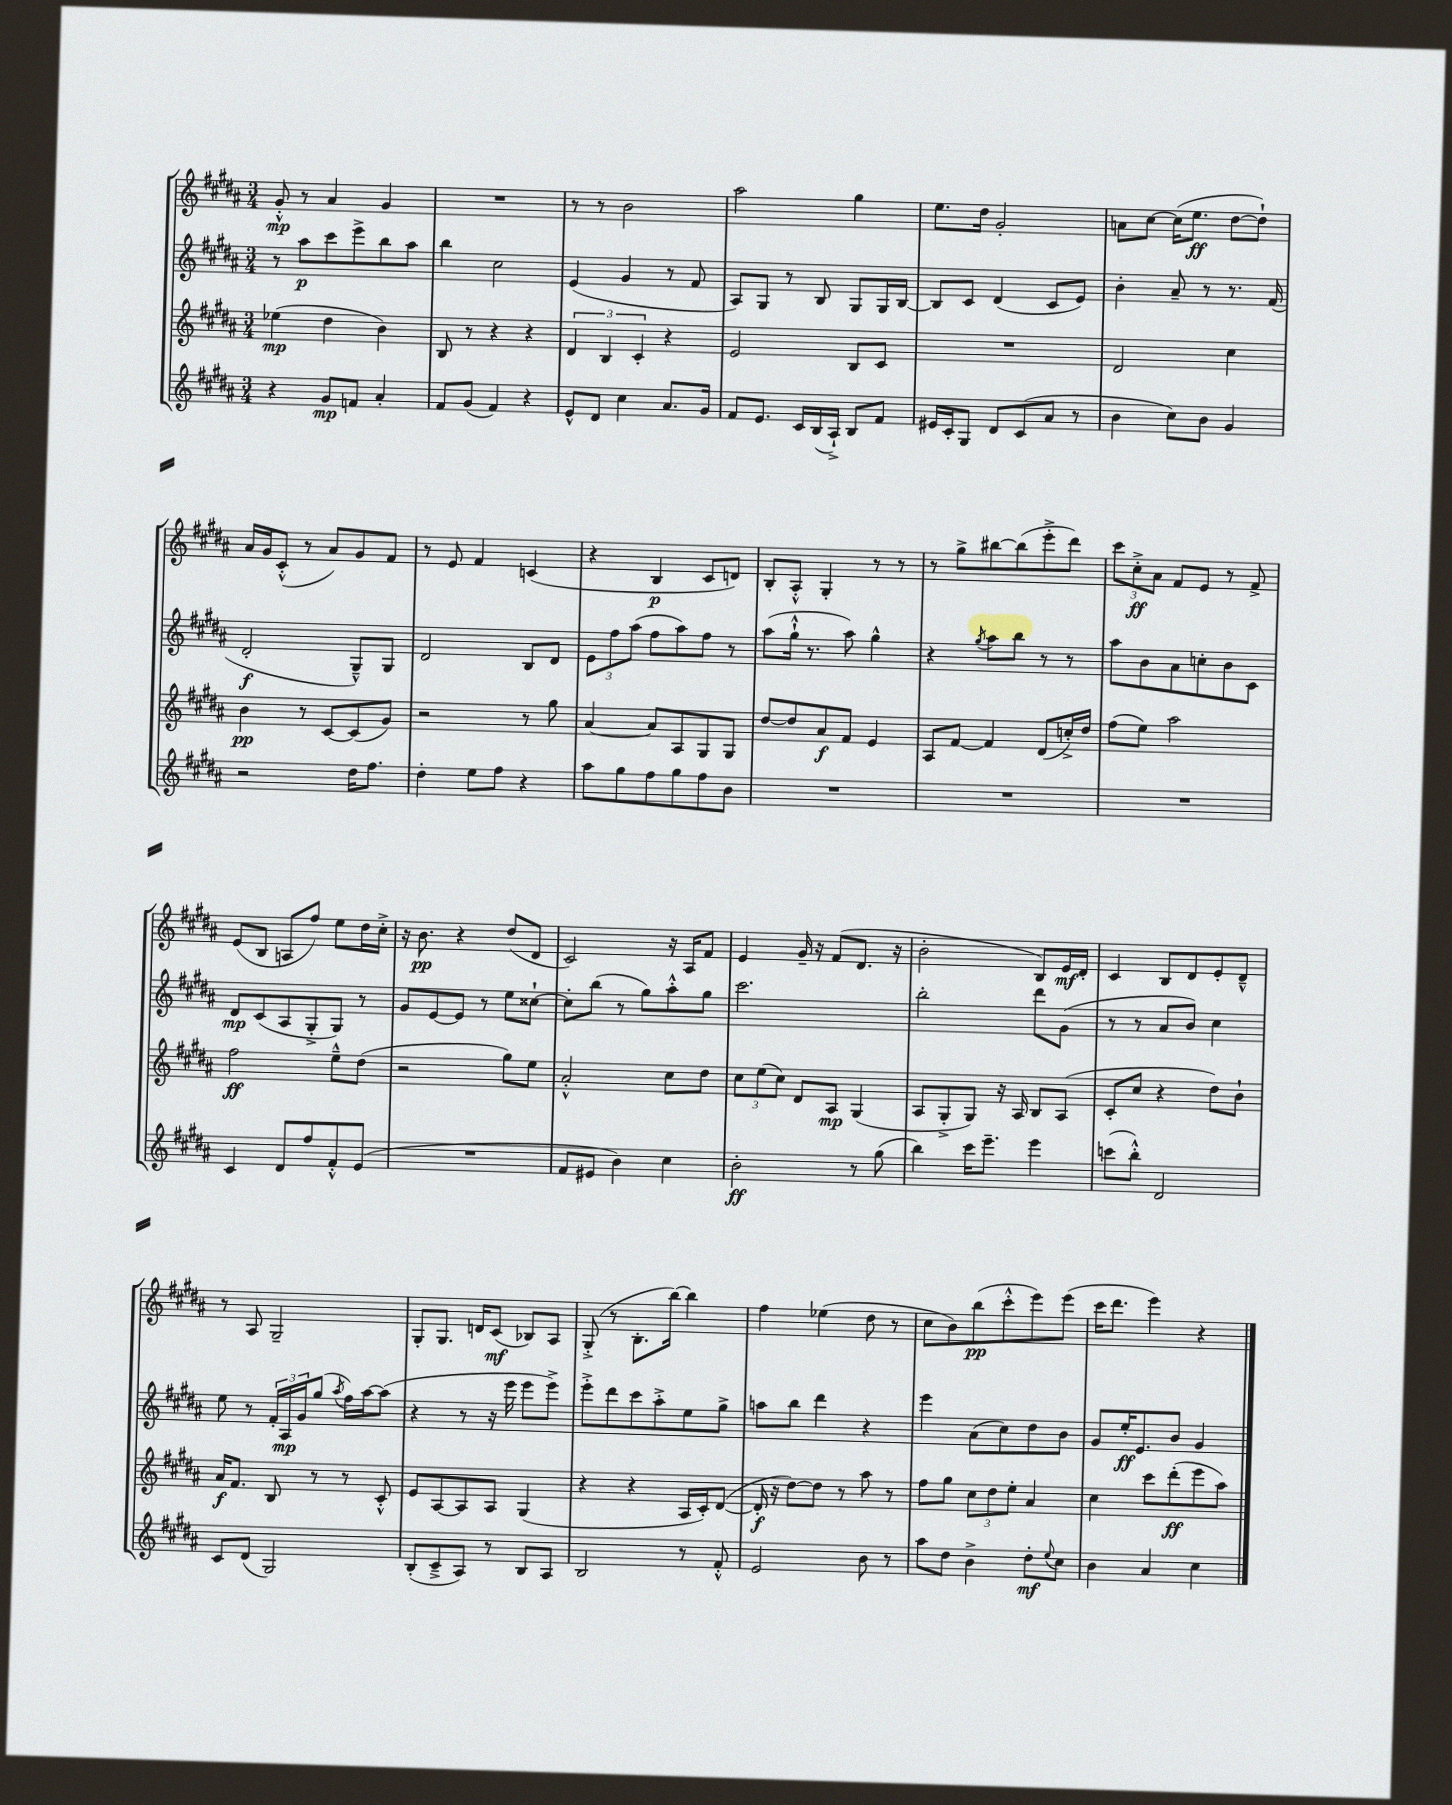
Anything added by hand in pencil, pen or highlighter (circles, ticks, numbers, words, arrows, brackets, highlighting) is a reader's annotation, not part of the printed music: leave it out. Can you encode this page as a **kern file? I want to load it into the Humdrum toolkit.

**kern	**kern	**kern	**kern
*staff4	*staff3	*staff2	*staff1
*clefG2	*clefG2	*clefG2	*clefG2
*k[f#c#g#d#a#]	*k[f#c#g#d#a#]	*k[f#c#g#d#a#]	*k[f#c#g#d#a#]
*M3/4	*M3/4	*M3/4	*M3/4
4r	(4ee-	8r	8g#'^^
.	.	8aa#	8r
8g#	4dd#	8ccc#	4a#
8f	.	8eee^	.
4a#'	4b)	8bb	4g#
.	.	8aa#	.
=	=	=	=
8f#	8B	4bb	2.r
(8g#	8r	.	.
4f#)	4r	2cc#	.
4r	4r	.	.
=	=	=	=
8e^^	6d#	(4e	8r
8d#	.	.	8r
.	6B	.	.
4cc#	.	4g#	2b
.	6c#'	.	.
8.a#	4r	8r	.
.	.	8f#	.
16g#	.	.	.
=	=	=	=
8f#	2e	8A#)	2aa#
8.e	.	8G#	.
.	.	8r	.
16c#	.	.	.
(16B	.	8B	.
16A#`^)	.	.	.
8B	8B	8G#	4gg#
8f#	8c#	16G#	.
.	.	[16B	.
=	=	=	=
16e#	2.r	8B]	8.ee
16c#'	.	.	.
8G#	.	8c#	.
.	.	.	16dd#
8d#	.	(4d#	2g#'
(8c#	.	.	.
8a#	.	8c#	.
8r	.	8e)	.
=	=	=	=
4b	2d#	4b'	8a
.	.	.	[8cc#
8cc#)	.	8a#~	(16cc#]
.	.	.	8.ee
8b	.	8r	.
4g#	4cc#	8.r	[8dd#
.	.	.	8dd#`])
.	.	(16f#	.
=	=	=	=
2r	4b	2d#'	16a#
.	.	.	16g#
.	.	.	(8c#'^^
.	8r	.	8r
.	[8c#	.	8a#)
16dd#	(8c#]	8G#~^^)	8g#
8.ff#	.	.	.
.	8g#)	8G#	8f#
=	=	=	=
4dd#'	2r	2d#	8r
.	.	.	8e
8ee	.	.	4f#
8ff#	.	.	.
4r	8r	8B	(4c
.	8gg#	8d#	.
=	=	=	=
8aa#	[4a#	12e	4r
.	.	12ff#	.
8gg#	.	.	.
.	.	(12aa#	.
8ff#	8a#]	8ff#	4B
8gg#	8A#	8aa#)	.
8ff#	8G#	8ff#	8c#
8b	8G#	8r	8d)
=	=	=	=
2.r	[8dd#	(8aa#	8B'
.	8dd#]	16gg#`^^	8A#'^^
.	.	8.r	.
.	8a#	.	4G#'
.	8f#	8aa#)	.
.	4e	4gg#^^	8r
.	.	.	8r
=	=	=	=
2.r	8A#	4r	8r
.	[8f#	.	8gg#^
.	.	8qgg#	.
.	4f#]	8aa#	[8bb#
.	.	8bb	(8bb#]
.	(8d#	8r	8eee'^
.	16cc'^)	8r	8ddd#)
.	16dd#	.	.
=	=	=	=
2.r	(8ff#	8aa#	12ccc#
.	.	.	12cc#'^
.	8ee)	8b	.
.	.	.	12a#
.	2aa#	8a#	8f#
.	.	8cc'	8e
.	.	8b	8r
.	.	8c#	8f#^
=	=	=	=
4c#	2ff#	8d#	(8e
.	.	(8c#	8B
8d#	.	8A#	8A
8ff#	.	8G#'^	8ff#)
8f#'^^	8ee~^^	8G#)	8ee
(8e	(8dd#	8r	16dd#
.	.	.	16cc#'^
=	=	=	=
2.r	2r	8g#	16r
.	.	.	8.b
.	.	[8e	.
.	.	8e]	4r
.	.	8r	.
.	8gg#)	8ee	(8dd#
.	8ee	[8cc##`	8d#
=	=	=	=
8f#	2a#'^^	8cc##']	2c#)
8e#	.	(8bb	.
4b)	.	8r	.
.	.	8gg#)	.
4cc#	8cc#	8aa#'^^	16r
.	.	.	16A#
.	8dd#	8gg#	8f#
=	=	=	=
2b'	12cc#	2.ccc#	4e
.	(12ee	.	.
.	12cc#)	.	.
.	8d#	.	16g#~
.	.	.	16r
.	8A#	.	(8f#
8r	(4G#	.	8.d#
(8gg#	.	.	.
.	.	.	16r
=	=	=	=
4bb)	8A#	2bb'	2b'
.	8G#'^	.	.
16ccc#	8G#)	.	.
8.eee~	.	.	.
.	16r	.	.
.	16A#	.	.
4eee	8B	8ddd#	8B)
.	(8A#	(8g#	16e
.	.	.	16d#'
=	=	=	=
(8ccc	8c#'	8r	4c#
8bb'^^)	8cc#	8r	.
2d#	4r	8a#	8B
.	.	8b)	8d#
.	8dd#)	4cc#	8e'
.	8b`	.	8d#~^^
=	=	=	=
8c#	16a#	8ee	8r
.	8.f#	.	.
(8d#	.	8r	8A#
2G#)	8B	24f#'	2G#~
.	.	24A#	.
.	.	24g#	.
.	8r	(8gg#	.
.	.	8qaa#	.
.	8r	16ff#)	.
.	.	[16aa#	.
.	8c#'^^	(8aa#]	.
=	=	=	=
(8B'	8e	4r	8G#'
8c#~^	[8A#	.	8.G#
8A#)	8A#]	8r	.
.	.	.	16d
8r	8A#	16r	(8c#
.	.	16eee	.
8B	(4G#	8eee	8B-)
8A#	.	8eee^)	8A#
=	=	=	=
2B	4r	8eee'^	(8G#'^
.	.	8ddd#	8r
.	4r	8ccc#	8.B'
.	.	8aa#'^	.
.	.	.	[16bb)
8r	16A#	8ee	4bb]
.	16c#')	.	.
8f#'^^	([8d#	8gg#^	.
=	=	=	=
2e	16d#']	8aa	4ff#
.	16r	.	.
.	[8dd#)	8bb	.
.	8dd#]	4ddd#	(4ee-
.	8r	.	.
8b	8aa#	4r	8dd#
8r	8r	.	8r
=	=	=	=
8aa#	8ff#	4eee	8cc#
8dd#	8gg#	.	8b)
4b^	12cc#	(8a#	(8bb
.	12dd#	.	.
.	.	8cc#)	8ccc#'^^
.	12ee'	.	.
8dd#'	4a#	8dd#	8eee)
8qqee	.	.	.
8cc#	.	8b	(8eee
=	=	=	=
4b	4cc#	8g#	16ccc#
.	.	.	8.ddd#
.	.	16ee'	.
.	.	8.e	.
4a#	8ccc#	.	4eee)
.	(8ddd#'	8b	.
4cc#	8eee	4g#	4r
.	8aa#)	.	.
==	==	==	==
*-	*-	*-	*-
